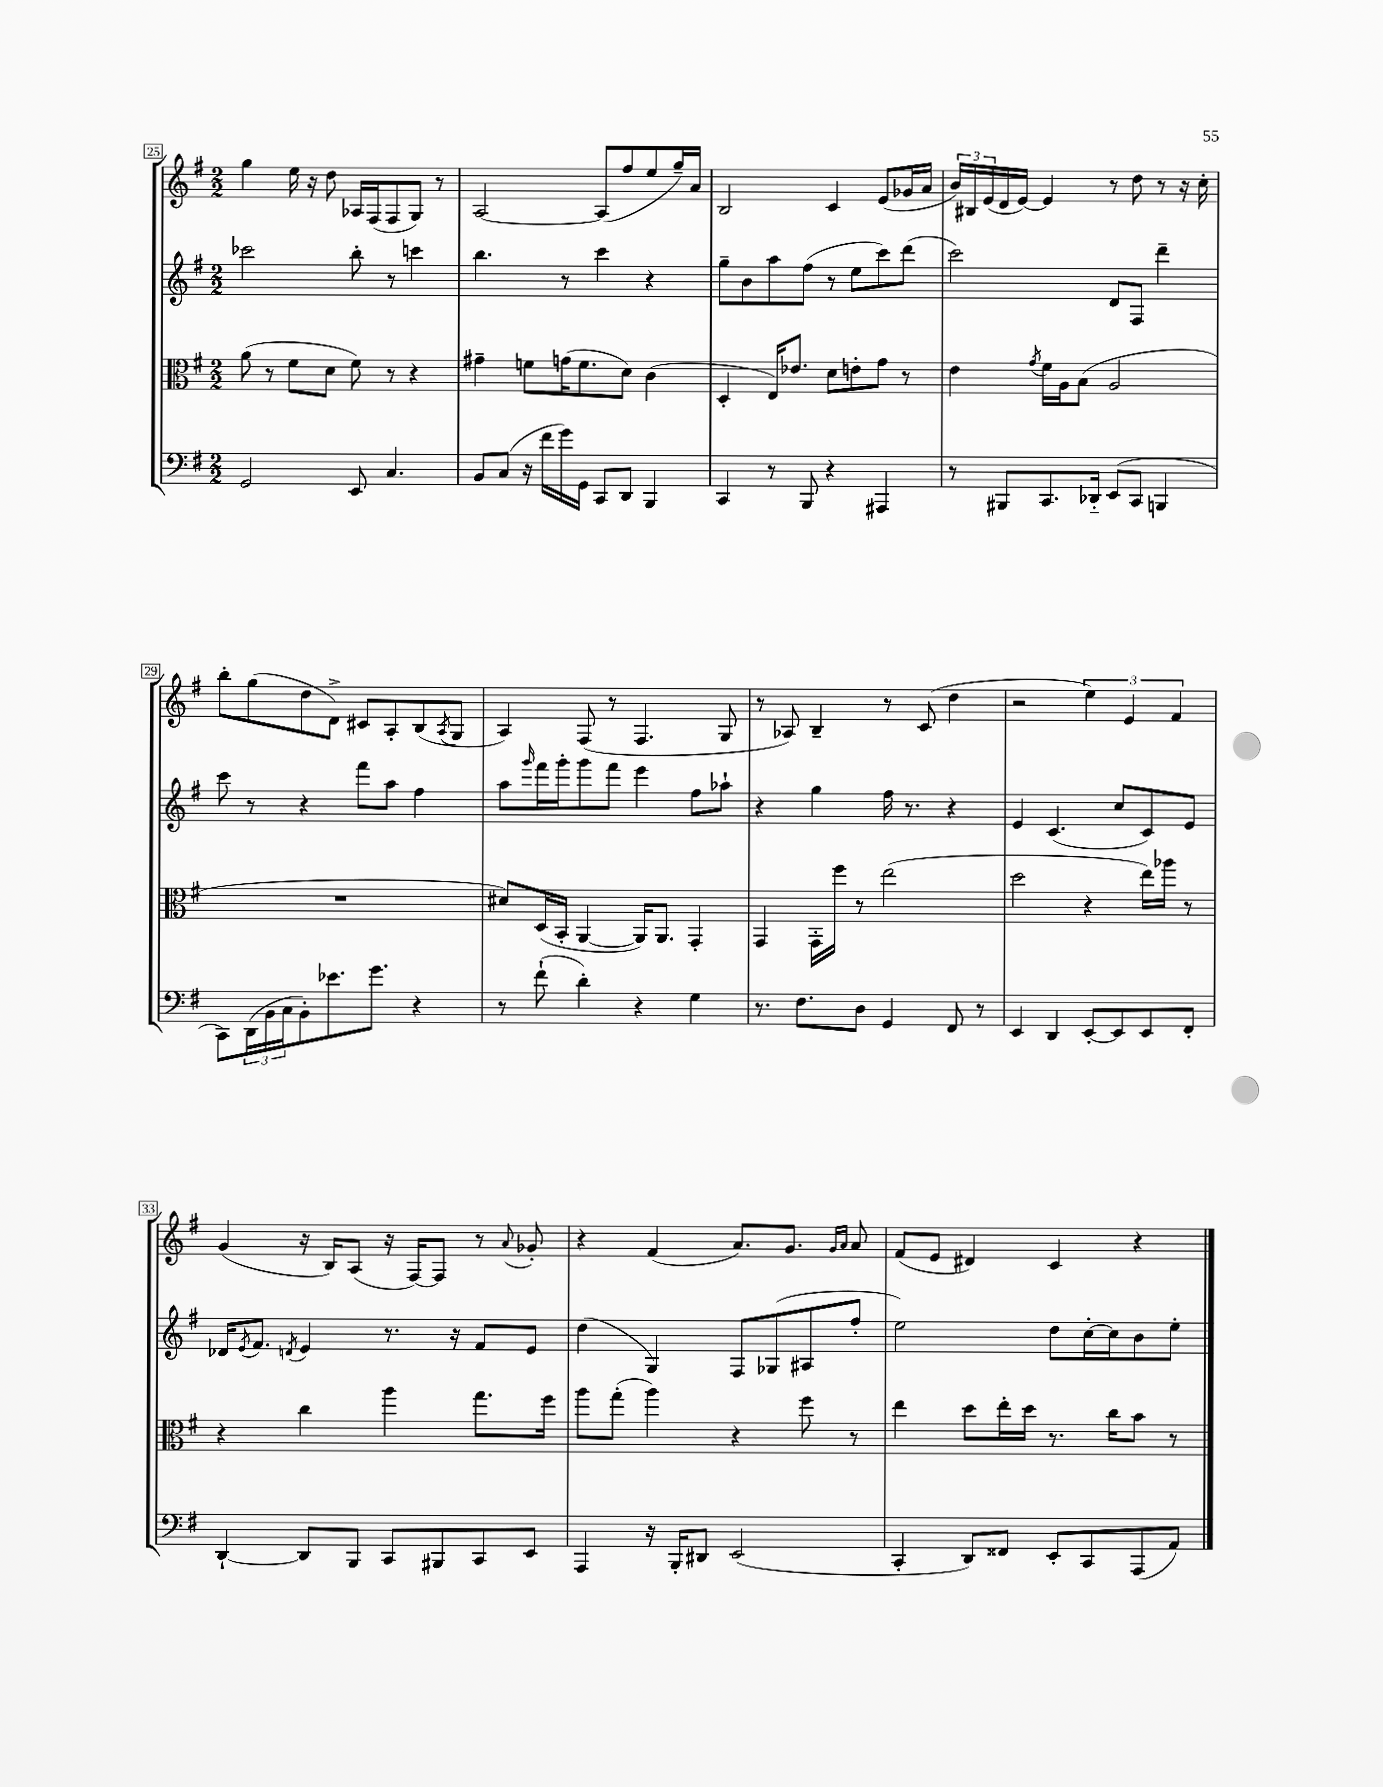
<<
\new StaffGroup <<
\new Staff = "s0" {
    \clef treble \key g \major \numericTimeSignature \time 2/2
    g''4 e''16 r16 d''8 aes16 fis16( fis8 g8) r8 |
    a2~ a8( fis''8 e''8 g''16--) a'16 |
    b2 c'4 e'8( ges'16 a'16 |
    \tuplet 3/2 { b'16) bis16 e'16( } d'16 e'16~) e'4 r8 d''8 r8 r16 c''16-. |
    b''8-. g''8( d''8 d'8->) cis'8 a8-. b8( \acciaccatura { a8 } g8 |
    a4) fis8( r8 fis4. g8 |
    r8 aes8) b4-- r8 c'8( d''4 |
    r2 \tuplet 3/2 { e''4) e'4 fis'4 } |
    g'4( r16 b16) a8( r16 fis16~) fis8 r8 \appoggiatura { a'8 } ges'8-. |
    r4 fis'4( a'8.) g'8. \grace { g'16 a'16 } a'8 |
    fis'8( e'8 dis'4) c'4 r4 \bar "|." |
}
\new Staff = "s1" {
    \clef treble \key g \major \numericTimeSignature \time 2/2
    ces'''2 b''8-. r8 c'''4 |
    b''4. r8 c'''4 r4 |
    g''8-- b'8 a''8 fis''8( r8 e''8 c'''8) d'''8( |
    c'''2) d'8 fis8 d'''4-- |
    c'''8 r8 r4 fis'''8 a''8 fis''4 |
    a''8 \grace { g'''16 } fis'''16 g'''16-. g'''8 fis'''8 e'''4 fis''8 aes''8-! |
    r4 g''4 fis''16 r8. r4 |
    e'4 c'4.( c''8 c'8) e'8 |
    des'16 \acciaccatura { e'8 } fis'8. \acciaccatura { d'8 } e'4 r8. r16 fis'8 e'8 |
    d''4( g4) fis8 ges8( ais8 fis''8-. |
    e''2) d''8 c''16~-. c''16 b'8 e''8-. \bar "|." |
}
\new Staff = "s2" {
    \clef alto \key g \major \numericTimeSignature \time 2/2
    a'8( r8 fis'8 d'8 fis'8) r8 r4 |
    gis'4-- f'8 g'16( f'8. d'8) c'4( |
    d4-. e16) ees'8. d'8 e'8-. g'8 r8 |
    e'4 \acciaccatura { g'8 } fis'16 a16 b8( a2 |
    R1 |
    dis'8) d16( b,16-. a,4~ a,16) a,8. g,4-. |
    g,4 g,16-. fis''16 r8 e''2( |
    d''2 r4 e''16) aes''16 r8 |
    r4 c''4 a''4 g''8. fis''16 |
    a''8 g''8-.( a''4) r4 fis''8 r8 |
    e''4 d''8 e''16-. d''16 r8. c''16 b'8 r8 \bar "|." |
}
\new Staff = "s3" {
    \clef bass \key g \major \numericTimeSignature \time 2/2
    g,2 e,8 c4. |
    b,8 c8( r16 fis'16 g'16) g,16 c,8 d,8 b,,4 |
    c,4 r8 b,,8 r4 ais,,4 |
    r8 bis,,8 c,8. des,16-_ e,8( c,8 b,,4 |
    c,8) \tuplet 3/2 { d,16( b,16 c16 } b,8-.) ees'8. g'8. r4 |
    r8 fis'8-!( d'4-.) r4 g4 |
    r8. fis8. d8 g,4 fis,8 r8 |
    e,4 d,4 e,8~-. e,8 e,8 fis,8-. |
    d,4~-! d,8 b,,8 c,8 bis,,8 c,8 e,8 |
    a,,4 r16 b,,16-. dis,8 e,2( |
    c,4-. d,8) fisis,8 e,8-. c,8 a,,8( a,8) \bar "|." |
}
>>
>>
\layout { \context { \Score currentBarNumber = #25 \override BarNumber.stencil = #(make-stencil-boxer 0.1 0.3 ly:text-interface::print) } }
